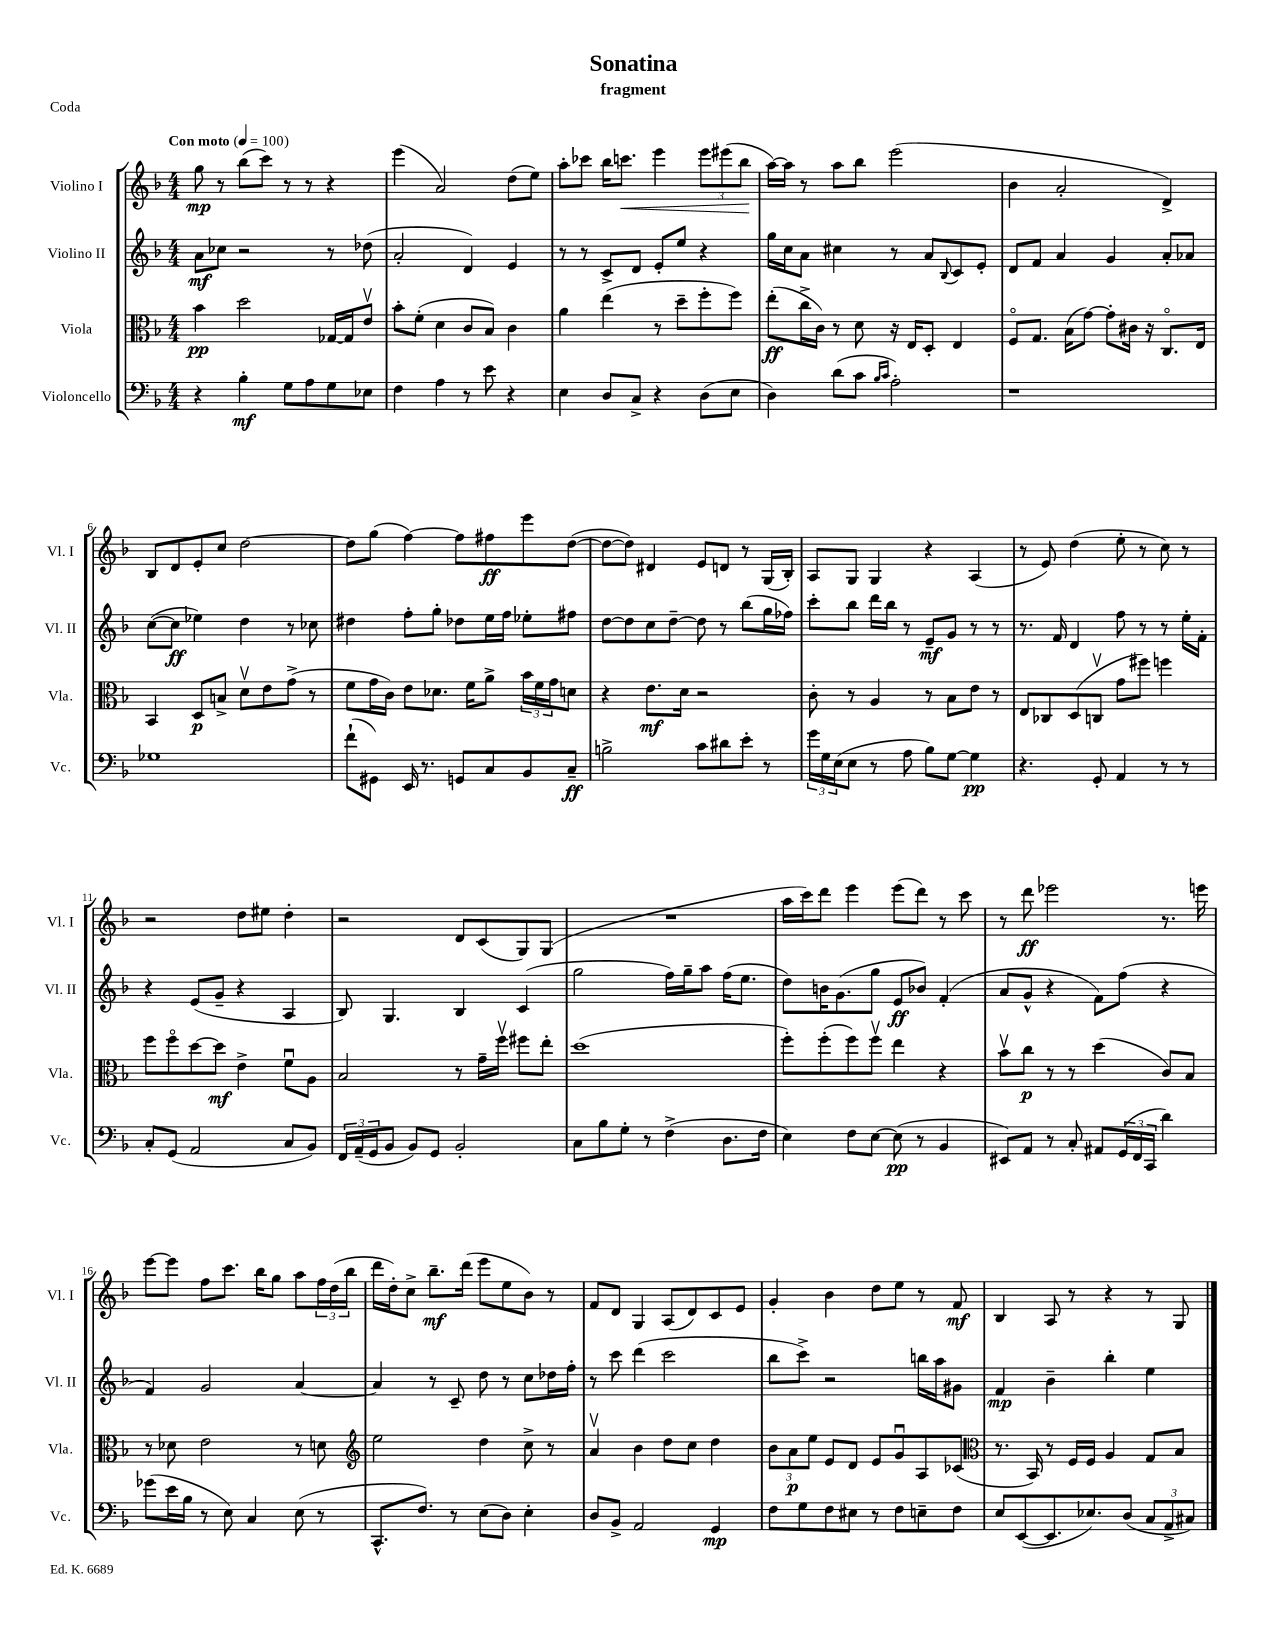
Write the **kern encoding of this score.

**kern	**kern	**kern	**kern
*staff4	*staff3	*staff2	*staff1
*clefF4	*clefC3	*clefG2	*clefG2
*k[b-]	*k[b-]	*k[b-]	*k[b-]
*M4/4	*M4/4	*M4/4	*M4/4
*MM100	*MM100	*MM100	*MM100
4r	4b-	8a	8gg
.	.	8cc-	8r
4B-'	2dd	2r	(8bb-
.	.	.	8ccc)
8G	.	.	8r
8A	.	.	8r
8G	[16G-	8r	4r
.	16G-]	.	.
8E-	8ev	(8dd-	.
=	=	=	=
4F	8b-'	2a'	(4eee
.	(8f'	.	.
4A	4d	.	2a)
8r	8c	4d)	.
8e	8B-)	.	.
4r	4c	4e	(8dd
.	.	.	8ee)
=	=	=	=
4E	4a	8r	8aa'
.	.	8r	8ccc-
8D	(4ee	8c^	16bb-
.	.	.	8.ccc
8C^	.	8d	.
4r	8r	8e'	4eee
.	8dd~	8ee	.
(8D	8ff'	4r	12eee
.	.	.	(12eee#
8E	8ff)	.	.
.	.	.	12bb-
=	=	=	=
4D)	(8ee'	16gg	[16aa)
.	.	16cc	16aa]
.	16cc^	8a	8r
.	16c)	.	.
(8d	8r	4cc#	8aa
8c	8d	.	8bb-
16qqB-	.	.	.
16qqc	.	.	.
2A')	16r	8r	(2eee
.	16E	.	.
.	8D'	8a	.
.	.	8qqB-	.
.	4E	8c	.
.	.	8e'	.
=	=	=	=
1r	8Fo	8d	4b-
.	8.G	8f	.
.	.	4a	2a'
.	(16B-	.	.
.	[8g)	.	.
.	8g']	4g	.
.	16c#	.	.
.	16r	.	.
.	8.Co	8a'	4d^)
.	.	8a-	.
.	16E	.	.
=	=	=	=
1G-	4BB-	([8cc	8B-
.	.	8cc]	8d
.	8D	4ee-)	8e'
.	8B^	.	8cc
.	8dv	4dd	[2dd
.	8e	.	.
.	(8g^	8r	.
.	8r	8cc-	.
=	=	=	=
(8f`	8f	4dd#	8dd]
8GG#)	16g	.	(8gg
.	16c)	.	.
16EE	8e	8ff'	[4ff)
8.r	.	.	.
.	8.d-	8gg'	.
8GG	.	8dd-	8ff]
.	16f	.	.
8C	8a^	16ee	8ff#
.	.	16ff	.
8BB-	24b-	8ee-'	8eee
.	24f	.	.
.	24g	.	.
8C~	8d	8ff#	([8dd
=	=	=	=
2B^	4r	[8dd	8dd_
.	.	8dd]	8dd])
.	8.e	8cc	4d#
.	.	[8dd~	.
.	16d	.	.
8c	2r	8dd]	8e
8d#	.	8r	8d
8e'	.	(8bb-	8r
8r	.	16gg	(16G
.	.	16ff-)	16B-')
=	=	=	=
24g	8c'	8ccc'	8A
24G	.	.	.
(24E	.	.	.
8E	8r	8bb-	8G
8r	4A	16ddd	4G
.	.	16bb-	.
8A	.	8r	.
8B-)	8r	8e~	4r
[8G	8B-	8g	.
4G]	8e	8r	(4A
.	8r	8r	.
=	=	=	=
4.r	8E	8.r	8r
.	8C-	.	8e)
.	.	16f	.
.	(8D	4d	(4dd
8GG'	8Cv	.	.
4AA	8g	8ff	8ee'
.	8ff#)	8r	8r
8r	4ff	8r	8cc)
8r	.	16ee'	8r
.	.	16f'	.
=	=	=	=
8C'	8ff	4r	2r
(8GG	8ffo	.	.
2AA	[8dd	(8e	.
.	8dd]	8g~	.
.	4e^	4r	8dd
.	.	.	8ee#
8C	8fu	4A	4dd'
8BB-)	8A	.	.
=	=	=	=
24FF	2B-	8B-)	2r
(24AA~	.	.	.
24GG	.	.	.
8BB-	.	4.G	.
8BB-)	.	.	.
8GG	.	.	.
2BB-'	8r	4B-	8d
.	16g~	.	(8c
.	16ffv	.	.
.	8ff#	(4c	8G)
.	8ee'	.	(8G
=	=	=	=
8C	(1dd	2gg	1r
8B-	.	.	.
8G'	.	.	.
8r	.	.	.
(4F^	.	16ff)	.
.	.	16gg~	.
.	.	8aa	.
8.D	.	(16ff	.
.	.	8.ee	.
16F	.	.	.
=	=	=	=
4E)	8ff')	8dd)	16aa
.	.	.	16ccc)
.	(8ff'	16b	8ddd
.	.	(8.g	.
8F	8ff)	.	4eee
[8E	8ffv	8gg	.
(8E]	4ee	8e	(8eee
8r	.	8b-)	8ddd)
4BB-	4r	(4f'	8r
.	.	.	8ccc
=	=	=	=
8EE#)	8b-v	8a	8r
8AA	8cc	8g^^	8ddd
8r	8r	4r	2eee-
8C'	8r	.	.
8AA#	(4dd	8f)	.
(24GG	.	(8ff	.
24FF	.	.	.
24CC	.	.	.
4d)	8c)	4r	8.r
.	8B-	.	.
.	.	.	16eee
=	=	=	=
(8g-	8r	4f)	[8eee
16e	8d-	.	8eee]
16B-	.	.	.
8r	2e	2g	8ff
8E)	.	.	8.ccc
4C	.	.	.
.	.	.	16bb-
.	.	.	8gg
(8E	8r	[4a	8aa
8r	8d	.	24ff
.	.	.	(24dd
.	.	.	24bb-
=	=	=	=
*	*clefG2	*	*
8.CC^^	2ee	4a]	16ddd
.	.	.	16dd')
.	.	.	8cc^
8.F)	.	.	.
.	.	8r	8.bb-~
8r	.	8c~	.
.	.	.	(16ddd
(8E	4dd	8dd	8eee
8D)	.	8r	8ee
4E'	8cc^	8cc	8b-)
.	8r	16dd-	8r
.	.	16ff'	.
=	=	=	=
8D	4av	8r	8f
8BB-^	.	8ccc	8d
2AA	4b-	(4ddd	4G
.	8dd	2ccc	(8A
.	8cc	.	8d)
4GG	4dd	.	8c
.	.	.	8e
=	=	=	=
8F	12b-	8bb-	4g'
.	12a	.	.
8G	.	8ccc^)	.
.	12ee	.	.
8F	8e	2r	4b-
8E#	8d	.	.
8r	8e	.	8dd
8F	8gu	.	8ee
8E~	8A	16bb	8r
.	.	16aa	.
8F	(8c-	8g#	8f
=	=	=	=
*	*clefC3	*	*
8E	8.r	4f	4B-
([8EE	.	.	.
.	16BB-)	.	.
8.EE]	8r	4b-~	8A
.	16F	.	8r
8.E-)	16F	.	.
.	4A	4bb-'	4r
(8D	.	.	.
12C	8G	4ee	8r
12AA^	.	.	.
.	8B-	.	8G
12C#)	.	.	.
==	==	==	==
*-	*-	*-	*-
